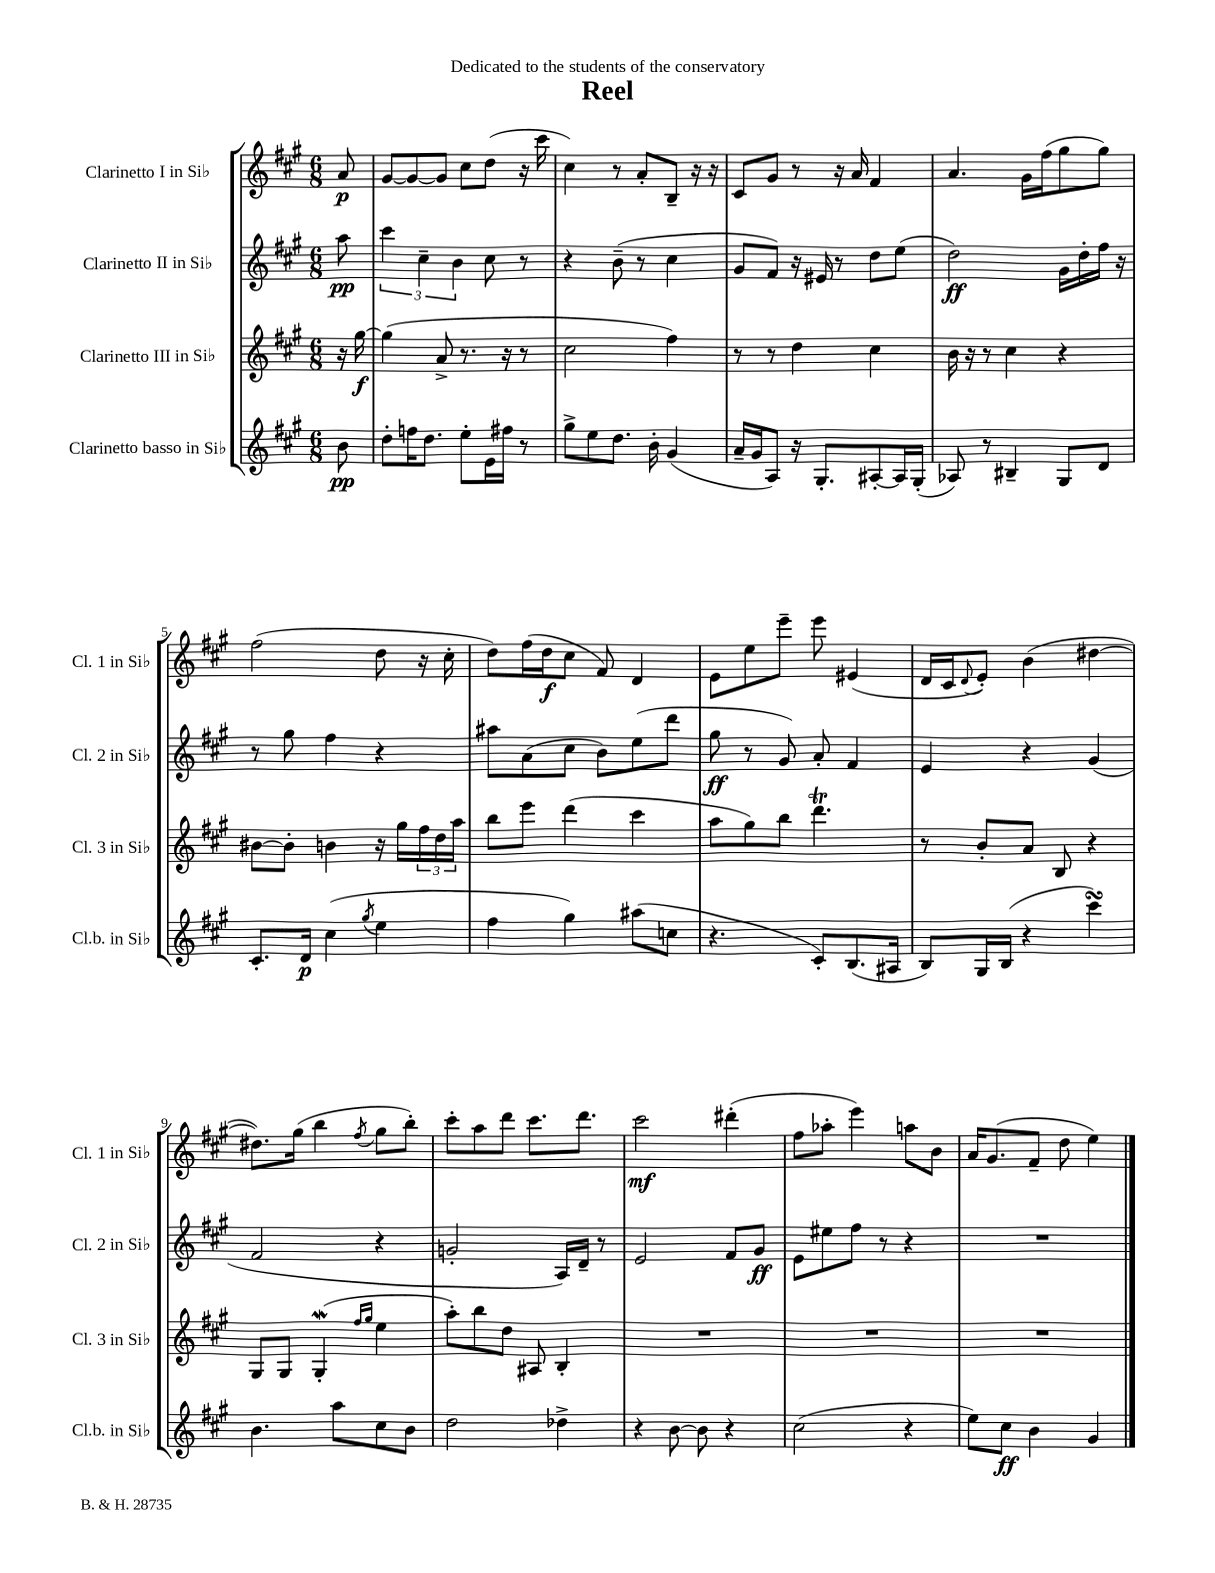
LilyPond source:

\header { title = "Reel" dedication = "Dedicated to the students of the conservatory" }
<<
\new StaffGroup <<
\new Staff = "s0" \with { instrumentName = "Clarinetto I in Sib" shortInstrumentName = "Cl. 1 in Sib" } {
    \clef treble \key a \major \numericTimeSignature \time 6/8 \partial 8
    a'8\p |
    gis'8~ gis'8~ gis'8 cis''8 d''8( r16 cis'''16 |
    cis''4) r8 a'8-. b8-- r16 r16 |
    cis'8 gis'8 r8 r16 a'16 fis'4 |
    a'4. gis'16 fis''16( gis''8 gis''8) |
    fis''2( d''8 r16 cis''16-. |
    d''8) fis''16( d''16\f cis''8 fis'8) d'4 |
    e'8 e''8 e'''8-- e'''8 eis'4( |
    d'16 cis'16 \appoggiatura { d'8 } e'8-.) b'4( dis''4~ |
    dis''8.) gis''16( b''4 \acciaccatura { fis''8 } gis''8 b''8-.) |
    cis'''8-. a''8 d'''8 cis'''8. d'''8. |
    cis'''2\mf dis'''4-.( |
    fis''8 aes''8-. e'''4) a''8 b'8 |
    a'16 gis'8.( fis'8-- d''8 e''4) \bar "|." |
}
\new Staff = "s1" \with { instrumentName = "Clarinetto II in Sib" shortInstrumentName = "Cl. 2 in Sib" } {
    \clef treble \key a \major \numericTimeSignature \time 6/8 \partial 8
    a''8\pp |
    \tuplet 3/2 { cis'''4 cis''4-- b'4 } cis''8 r8 |
    r4 b'8--( r8 cis''4 |
    gis'8 fis'8) r16 eis'16 r8 d''8 e''8( |
    d''2\ff) gis'16 d''16-. fis''16 r16 |
    r8 gis''8 fis''4 r4 |
    ais''8 a'8( cis''8 b'8) e''8( d'''8 |
    gis''8\ff r8 gis'8) a'8-. fis'4 |
    e'4 r4 gis'4( |
    fis'2 r4 |
    g'2-. a16) d'16-- r8 |
    e'2 fis'8 gis'8\ff |
    e'8 eis''8 fis''8 r8 r4 |
    R2. \bar "|." |
}
\new Staff = "s2" \with { instrumentName = "Clarinetto III in Sib" shortInstrumentName = "Cl. 3 in Sib" } {
    \clef treble \key a \major \numericTimeSignature \time 6/8 \partial 8
    r16 gis''16~\f |
    gis''4( a'8-> r8. r16 r8 |
    cis''2 fis''4) |
    r8 r8 d''4 cis''4 |
    b'16 r16 r8 cis''4 r4 |
    bis'8~ bis'8-. b'4 r16 gis''16 \tuplet 3/2 { fis''16 d''16 a''16 } |
    b''8 e'''8 d'''4( cis'''4 |
    a''8 gis''8) b''8 d'''4.\trill |
    r8 b'8-. a'8 b8 r4 |
    gis8 gis8 gis4-.\mordent( \grace { fis''16 gis''16 } e''4 |
    a''8-.) b''8 d''8 ais8 b4-. |
    R2. |
    R2. |
    R2. \bar "|." |
}
\new Staff = "s3" \with { instrumentName = "Clarinetto basso in Sib" shortInstrumentName = "Cl.b. in Sib" } {
    \clef treble \key a \major \numericTimeSignature \time 6/8 \partial 8
    b'8\pp |
    d''8-. f''16 d''8. e''8-. e'16 fis''16 r8 |
    gis''8-> e''8 d''8. b'16-. gis'4( |
    a'16-- gis'16 a8) r16 gis8.-. ais8~-. ais16 gis16-.( |
    aes8) r8 bis4-- gis8 d'8 |
    cis'8.-. d'16\p cis''4( \acciaccatura { gis''8 } e''4 |
    fis''4 gis''4) ais''8( c''8 |
    r4. cis'8-.) b8.( ais16 |
    b8) gis16 b16( r4 cis'''4\turn) |
    b'4. a''8 cis''8 b'8 |
    d''2 des''4-> |
    r4 b'8~ b'8 r4 |
    cis''2( r4 |
    e''8) cis''8\ff b'4 gis'4 \bar "|." |
}
>>
>>
